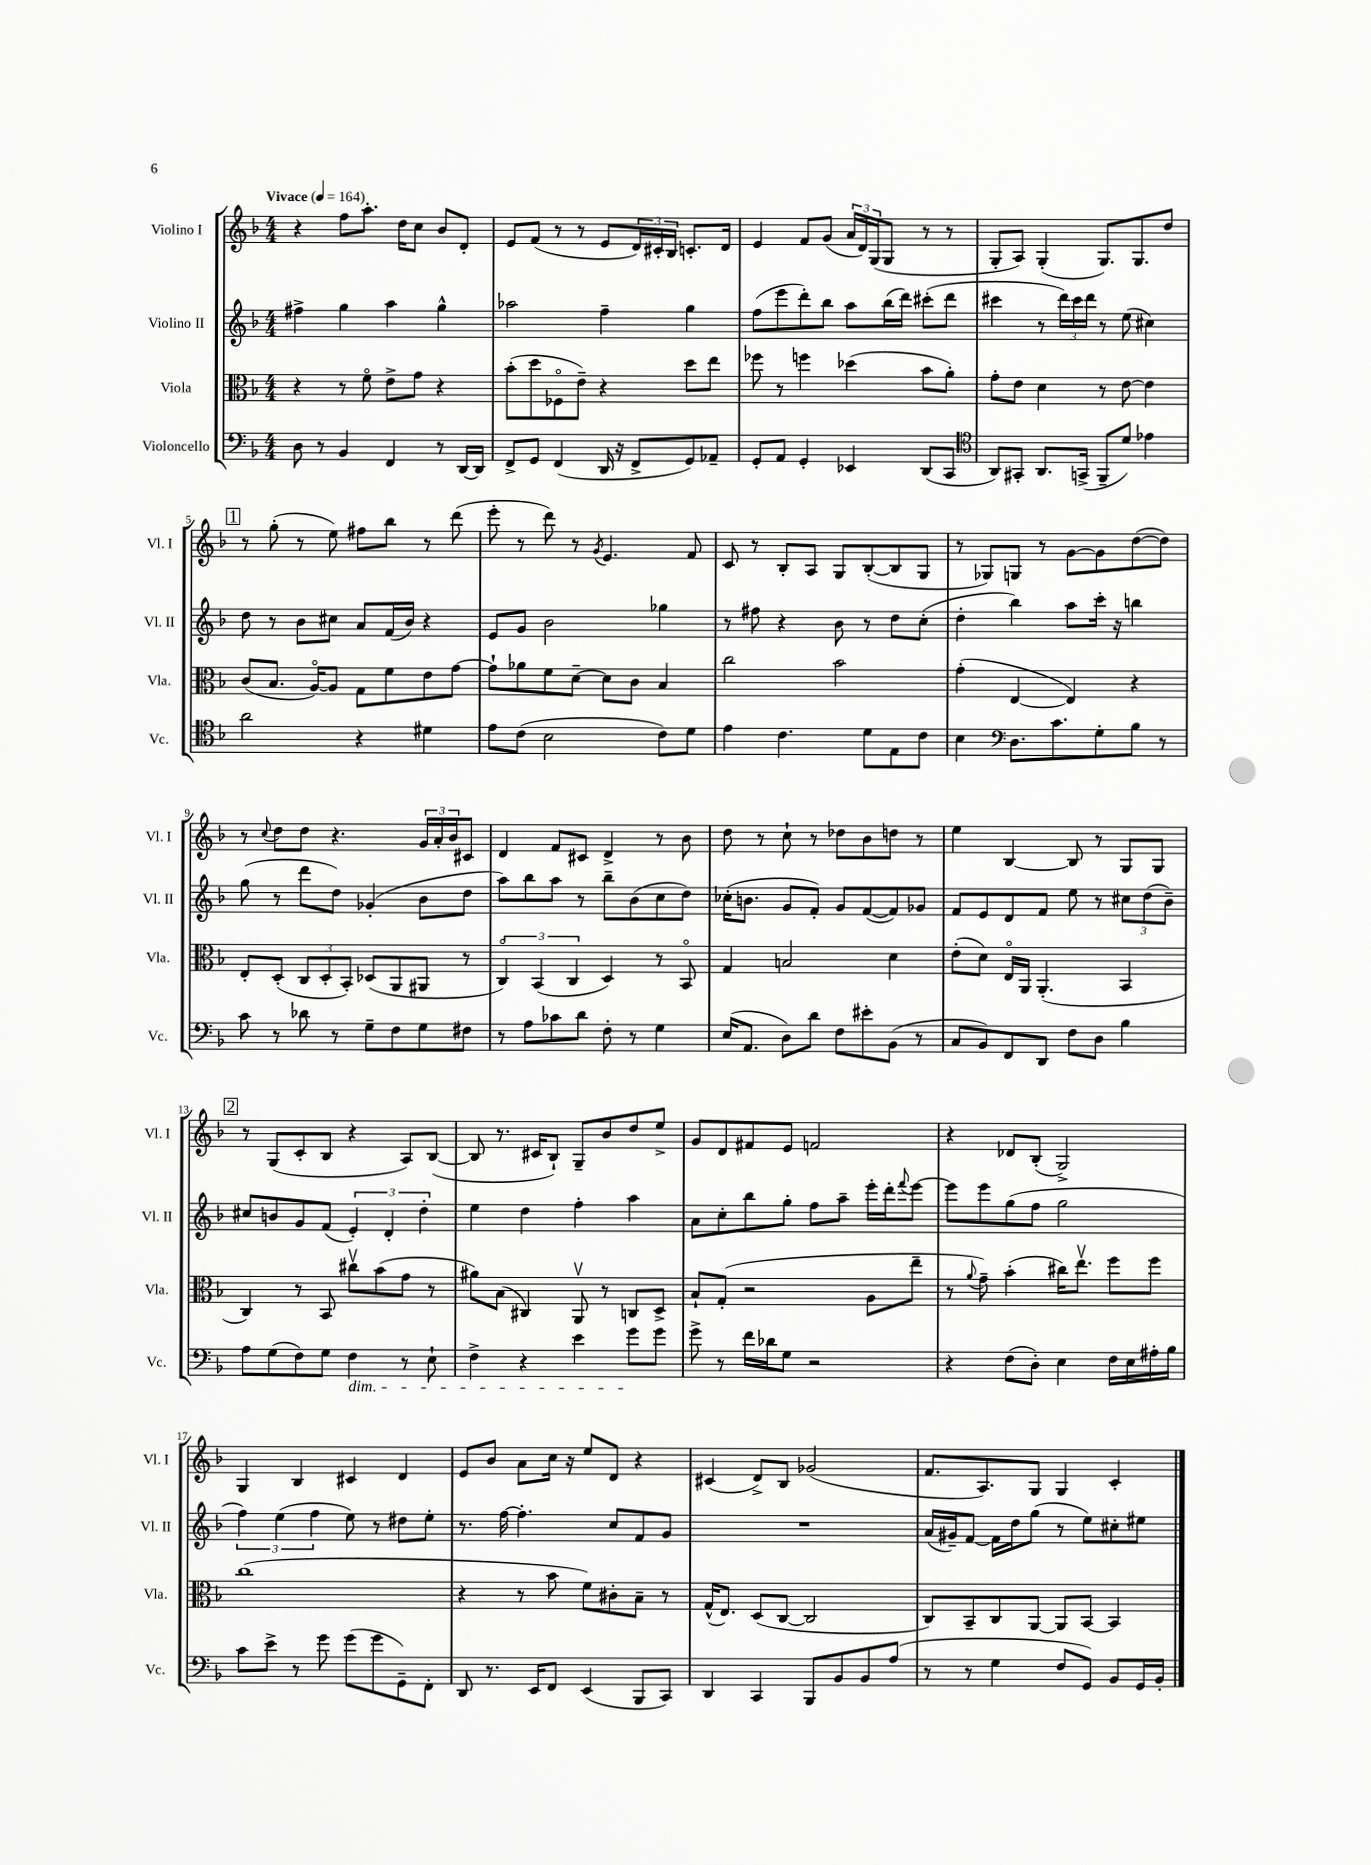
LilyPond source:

<<
\new StaffGroup <<
\new Staff = "s0" \with { instrumentName = "Violino I" shortInstrumentName = "Vl. I" } {
    \clef treble \key f \major \numericTimeSignature \time 4/4 \tempo "Vivace" 4 = 164
    r4 f''8 a''8.-. d''16 c''8 bes'8 d'8-. |
    e'8 f'8( r8 r8 e'8 \tuplet 3/2 { d'16) cis'16-. bes16 } c'8.-. d'16 |
    e'4 f'8 g'8( \tuplet 3/2 { a'16 d'16) g16( } g8 r8 r8 |
    g8-. a8) g4-.( g8.) g8. d''8 |
    \mark \markup { \box "1" } r8 g''8-.( r8 e''8) fis''8 bes''8 r8 d'''8( |
    e'''8-. r8 d'''8) r8 \acciaccatura { g'8 } e'4. f'8 |
    c'8 r8 bes8-. a8 g8 bes8~-.( bes8 g8 |
    r8 ges8) g8 r8 g'8~ g'8 d''8~( d''8) |
    r8 \appoggiatura { c''8 } d''8 d''8 r4. \tuplet 3/2 { g'16 a'16-. bes'16 } cis'8 |
    d'4 f'8 cis'8 d'4-> r8 bes'8 |
    d''8 r8 c''8-! r8 des''8 bes'8 d''8 r8 |
    e''4 bes4~ bes8 r8 g8 g8 |
    \mark \markup { \box "2" } r8 g8( c'8-. bes8 r4 a8) bes8~( |
    bes8 r8. cis'16 bes8-!) g8-- bes'8 d''8 e''8-> |
    g'8 d'8 fis'8 e'8 f'2 |
    r4 des'8 bes8-.( g2->) |
    g4 bes4 cis'4 d'4 |
    e'8 bes'8 a'8 c''16 r16 e''8 d'8 r4 |
    cis'4( d'8->) bes8 ges'2( |
    f'8. a8.) g8 g4 c'4-. \bar "|." |
}
\new Staff = "s1" \with { instrumentName = "Violino II" shortInstrumentName = "Vl. II" } {
    \clef treble \key f \major \numericTimeSignature \time 4/4
    fis''4-> g''4 a''4 g''4-^ |
    aes''2 f''4-- g''4 |
    f''8( e'''8 d'''8-.) bes''8 a''8 bes''16( d'''16) cis'''8-.( d'''8 |
    cis'''4 r8 \tuplet 3/2 { d'''16) cis'''16 d'''16 } r8 e''8( cis''4) |
    \mark \markup { \box "1" } d''8 r8 bes'8 cis''8 a'8 f'16( bes'16) r4 |
    e'8 g'8 bes'2 ges''4 |
    r8 fis''8 r4 bes'8 r8 d''8 c''8-.( |
    d''4-. bes''4) a''8 c'''16-. r16 b''4 |
    g''8( r8 d'''8 d''8) ges'4-.( bes'8 d''8 |
    a''8) bes''8 a''8 r8 bes''8-- bes'8( c''8 d''8) |
    ces''16-.( b'8. g'8 f'8-.) g'8 f'8~( f'8) ges'8 |
    f'8 e'8 d'8 f'8 e''8 r8 \tuplet 3/2 { cis''8 d''8( bes'8--) } |
    \mark \markup { \box "2" } cis''8 b'8 g'8 f'8( \tuplet 3/2 { e'4-.) d'4-. d''4-. } |
    e''4 d''4 f''4-. a''4 |
    a'8 c''8-. bes''8 g''8-. f''8 a''8-- e'''16-. d'''16-. \appoggiatura { f'''8 } e'''8~ |
    e'''8 e'''8 g''8( f''8 g''2 |
    \tuplet 3/2 { f''4) e''4( f''4 } e''8) r8 dis''8 e''8-. |
    r8. f''16~ f''4.-. c''8 f'8 g'8 |
    R1 |
    a'16( gis'16--) f'8~ f'16 d''16 g''8( r8 e''8) cis''8-. eis''8 \bar "|." |
}
\new Staff = "s2" \with { instrumentName = "Viola" shortInstrumentName = "Vla." } {
    \clef alto \key f \major \numericTimeSignature \time 4/4
    r4 r8 f'8\flageolet e'8-> g'8 r4 |
    bes'8-.( d''8 fes8\flageolet e'8--) r4 d''8 e''8 |
    fes''8 r8 f''4 des''4( bes'8 a'8-.) |
    g'8-. e'8 d'4 r8 e'8~ e'4 |
    \mark \markup { \box "1" } c'8( bes8. a16~\flageolet) a8 g8 f'8 e'8 g'8~ |
    g'8-! aes'8 f'8 d'8~-- d'8 c'8 bes4 |
    c''2 bes'2 |
    g'4-.( e4~ e4) r4 |
    e8-. d8-.( \tuplet 3/2 { c8 d8-. bes,8-.) } des8( a,8 ais,8 r8 |
    \tuplet 3/2 { c4\flageolet) bes,4( c4 } d4) r8 bes,8\flageolet |
    g4 b2 d'4 |
    e'8-.( d'8) e16\flageolet a,16 a,4.-.( bes,4 |
    \mark \markup { \box "2" } c4) r8 bes,8 cis''8\upbow bes'8( g'8 r8 |
    ais'8) bes8( cis4) a,8\upbow r8 c8 d8-> |
    bes8-! g8-.( r2 a8 e''8-- |
    r8 \appoggiatura { a'8 } g'8--) bes'4-.( cis''16) e''8.\upbow f''8 f''8 |
    c''1( |
    r4 r8 bes'8 f'8) cis'8-. bes8-- r8 |
    g16-^( e8.) d8( c8~ c2 |
    c8) bes,8-- c8 a,8~ a,8 bes,8~ bes,4 \bar "|." |
}
\new Staff = "s3" \with { instrumentName = "Violoncello" shortInstrumentName = "Vc." } {
    \clef bass \key f \major \numericTimeSignature \time 4/4
    d8 r8 bes,4 f,4 r8 d,16~ d,16 |
    f,8-> g,8 f,4( d,16 r16 f,8-> g,8) aes,8-- |
    g,8-. a,8 g,4-. ees,4 d,8( c,8 |
    \clef tenor a,8) gis,8-. a,8. g,16->( f,8-- d'8) ees'4 |
    \mark \markup { \box "1" } a'2 r4 dis'4 |
    e'8 c'8( bes2 c'8) d'8 |
    e'4 c'4. d'8 e8 c'8 |
    bes4 \clef bass d8. c'8. g8-. bes8 r8 |
    c'8 r8 des'8 r8 g8-- f8 g8 fis8 |
    r8 a8 ces'8 d'8 f8-. r8 g4 |
    e16( a,8. d8) d'8 f8 eis'8-. bes,8( r8 |
    c8 bes,8) f,8 d,8 f8 d8 bes4 |
    \mark \markup { \box "2" } a8 g8( f8) g8 f4\dim r8 e8-! |
    f4-> r4 e'4 g'8\! g'8 |
    g'8-> r8 f'16 des'16 g8 r2 |
    r4 f8( d8-.) e4 f16 e16 ais16-. bes16 |
    c'8 e'8-> r8 g'8 g'8( g'8 g,8--) f,8-. |
    d,8 r8. e,16 f,8 e,4( bes,,8 c,8) |
    d,4 c,4 bes,,8 bes,8 bes,8 a8( |
    r8 r8 g4 f8 g,8) bes,8 g,16 bes,16-. \bar "|." |
}
>>
>>
